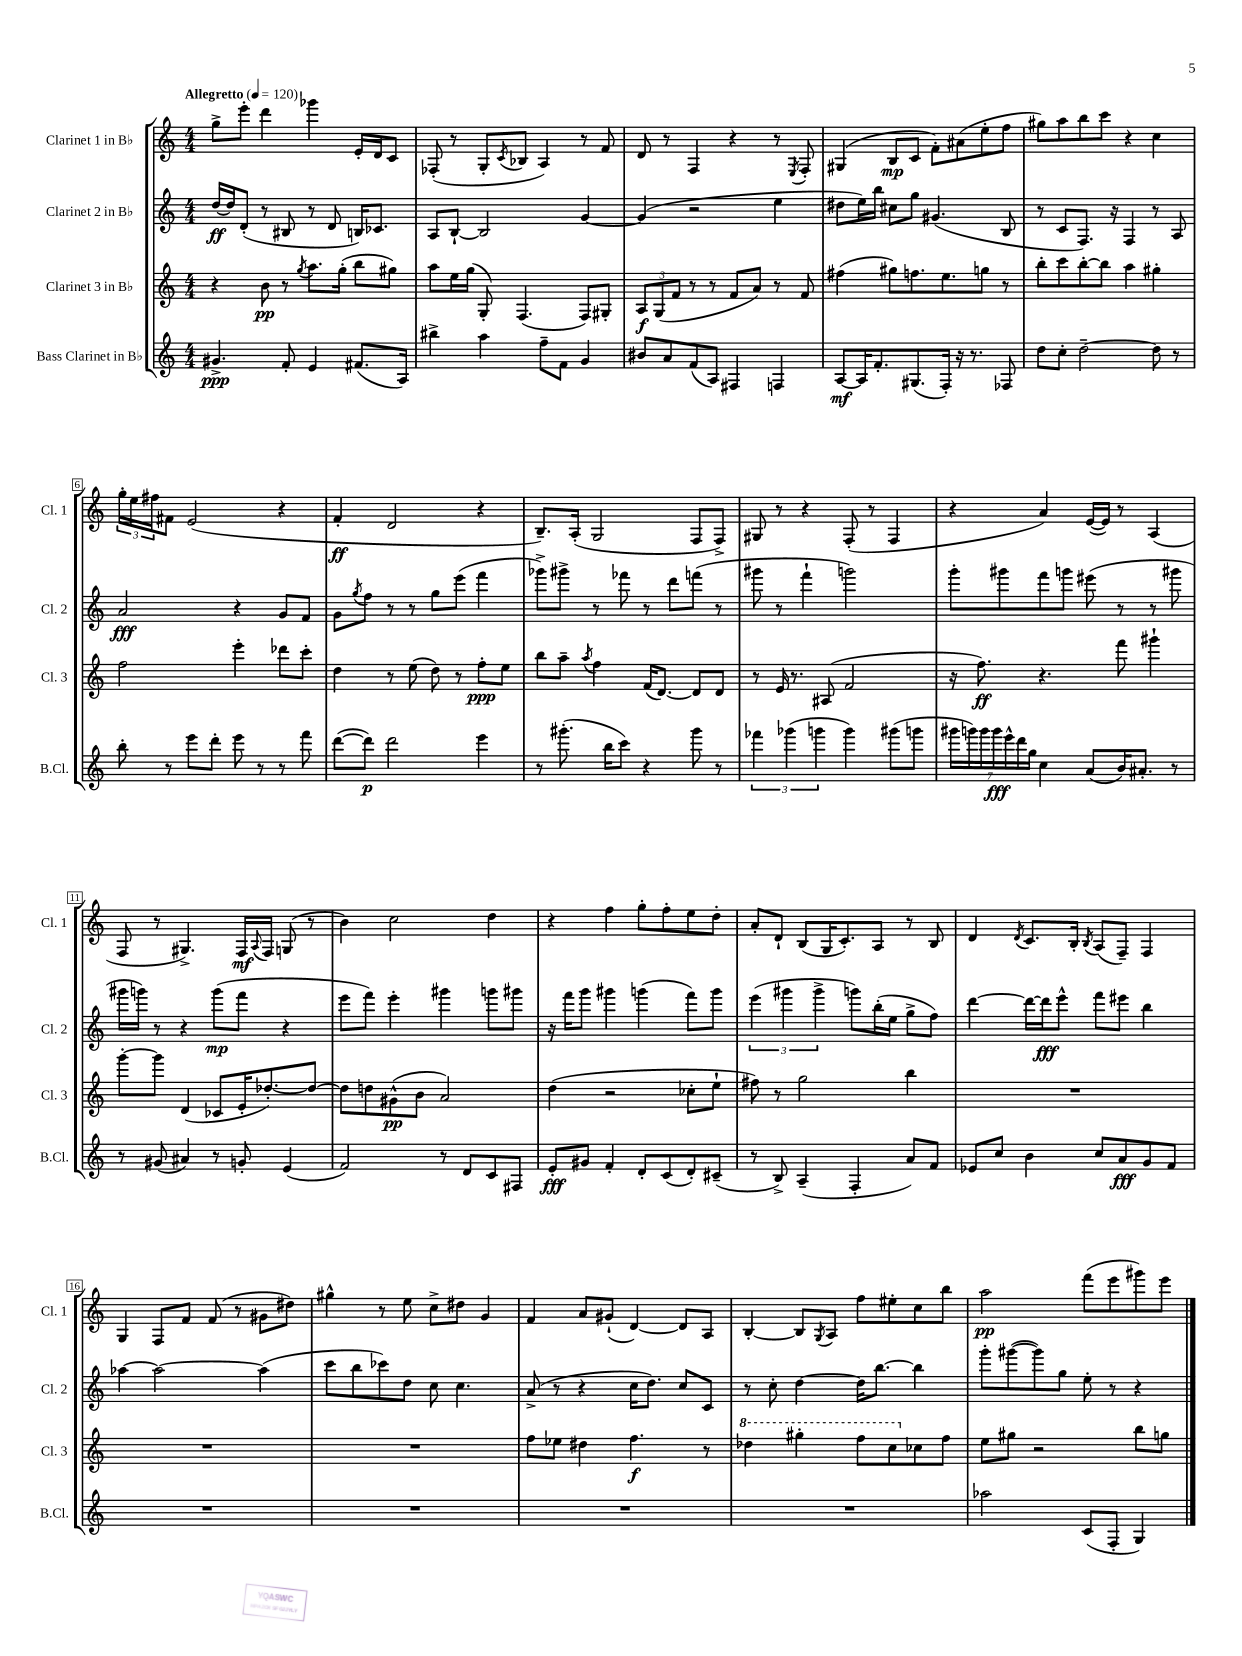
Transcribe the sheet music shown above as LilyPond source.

<<
\new StaffGroup <<
\new Staff = "s0" \with { instrumentName = "Clarinet 1 in Bb" shortInstrumentName = "Cl. 1" } {
    \clef treble \key c \major \numericTimeSignature \time 4/4 \tempo "Allegretto" 4 = 120
    g''8-> e'''8-. d'''4 ges'''4 e'16-. d'16 c'8 |
    fes8-.( r8 g8-. \acciaccatura { c'8 } bes8 a4) r8 f'8 |
    d'8 r8 f4 r4 r8 \acciaccatura { e8 } f8-. |
    gis4( b8\mp c'8 f'8-.) ais'8( e''8-. f''8 |
    gis''8) a''8 b''8 c'''8 r4 c''4 |
    \tuplet 3/2 { g''16-. e''16 fis''16 } fis'8 e'2( r4 |
    f'4-.\ff d'2 r4 |
    b8.--) a16-.( g2 f8 f8->) |
    gis8 r8 r4 f8-.( r8 f4 |
    r4 a'4) e'16~( e'16) r8 a4( |
    f8 r8 gis4.->) f16\mf \appoggiatura { a8 } f16 g8( r8 |
    b'4) c''2 d''4 |
    r4 f''4 g''8-. f''8-. e''8 d''8-. |
    a'8-. d'8-! b8( g16 c'8.-.) a8 r8 b8 |
    d'4 \acciaccatura { d'8 } c'8. b16-. \acciaccatura { b8 } a8( f8--) f4 |
    g4 f8 f'8 f'8( r8 gis'8 dis''8) |
    gis''4-^ r8 e''8 c''8-> dis''8 g'4 |
    f'4 a'8 gis'8-!( d'4~) d'8 a8 |
    b4~-. b8 \acciaccatura { g8 } a8 f''8 eis''8-. c''8 b''8 |
    a''2\pp f'''8( e'''8 gis'''8) e'''8 \bar "|." |
}
\new Staff = "s1" \with { instrumentName = "Clarinet 2 in Bb" shortInstrumentName = "Cl. 2" } {
    \clef treble \key c \major \numericTimeSignature \time 4/4
    d''16~\ff d''16 d'8-.( r8 bis8 r8 d'8 b16) ces'8. |
    a8 b8~-! b2 g'4~ |
    g'4( r2 e''4 |
    dis''8 e''16) b''16 cis''8 g''8 gis'4.( b8 |
    r8 c'8 f8.) r16 f4 r8 a8 |
    a'2\fff r4 g'8 f'8 |
    g'8 \acciaccatura { g''8 } f''8 r8 r8 g''8 e'''8( f'''4 |
    ges'''8->) gis'''8-> r8 fes'''8 r8 d'''8 f'''8( r8 |
    gis'''8 r8 f'''4-! g'''2) |
    g'''8-. gis'''8 f'''8 g'''8 eis'''8( r8 r8 gis'''8 |
    gis'''16 g'''16) r8 r4 g'''8\mp( f'''8 r4 |
    e'''8 f'''8) e'''4-. gis'''4 g'''8 gis'''8 |
    r16 f'''16 g'''8 gis'''4 g'''4( f'''8) g'''8 |
    \tuplet 3/2 { e'''4( gis'''4 gis'''4-> } g'''8) b''16-.( e''16 g''8-> f''8) |
    d'''4~ d'''16~ d'''16\fff e'''8-^ f'''8 eis'''8 b''4 |
    aes''4~ aes''2~ aes''4( |
    c'''8 b''8 ces'''8) d''8 c''8 c''4. |
    a'8->( r8 r4 c''16 d''8.) c''8 c'8 |
    r8 c''8-. d''4~ d''16 b''8.~ b''4 |
    g'''8-. gis'''8~( gis'''8) g''8 e''8-. r8 r4 \bar "|." |
}
\new Staff = "s2" \with { instrumentName = "Clarinet 3 in Bb" shortInstrumentName = "Cl. 3" } {
    \clef treble \key c \major \numericTimeSignature \time 4/4
    r4 b'8\pp r8 \acciaccatura { g''8 } a''8. g''16-.( b''8 gis''8) |
    a''8 e''16 g''16( g8-.) f4.( f8) gis8-. |
    \tuplet 3/2 { a8\f g8( f'8 } r8 r8 f'8 a'8) r8 f'8 |
    fis''4( gis''8) f''8. e''8. g''8 r8 |
    b''8-. c'''8 b''8~-. b''8 a''4 gis''4-. |
    f''2 e'''4-. des'''8 c'''8-. |
    d''4 r8 e''8( d''8) r8 f''8-.\ppp e''8 |
    b''8 a''8-- \acciaccatura { a''8 } f''4 f'16( d'8.~) d'8 d'8 |
    r8 e'16 r8. ais8( f'2 |
    r16 f''8.\ff) r4. f'''8 gis'''4-! |
    g'''8~-. g'''8 d'4( ces'8 e'16-. des''8.~-.) des''8~ |
    des''8 d''8 gis'8-^\pp( b'8 a'2) |
    d''4( r2 ces''8-. e''8-! |
    fis''8) r8 g''2 b''4 |
    R1 |
    R1 |
    R1 |
    f''8 ees''8 dis''4 f''4.\f r8 |
    \ottava #1 des'''4 gis'''4-. f'''8 c'''8 \ottava #0 ces''8 f''8 |
    e''8 gis''8 r2 b''8 g''8 \bar "|." |
}
\new Staff = "s3" \with { instrumentName = "Bass Clarinet in Bb" shortInstrumentName = "B.Cl." } {
    \clef treble \key c \major \numericTimeSignature \time 4/4
    gis'4.->\ppp f'8-. e'4 fis'8.( a16) |
    bis''4-> a''4 f''8-- f'8 g'4 |
    bis'8 a'8 f'8( a8) fis4 f4 |
    a8~\mf a16 f'8.-. gis8.( f16-.) r16 r8. fes8 |
    d''8 c''8-. d''2~-- d''8 r8 |
    b''8-. r8 e'''8 d'''8-. e'''8 r8 r8 f'''8 |
    d'''8~( d'''8\p) d'''2 e'''4 |
    r8 gis'''8.-.( b''16 c'''8) r4 gis'''8 r8 |
    \tuplet 3/2 { fes'''4 ges'''4( g'''4 } g'''4) gis'''8( g'''8 |
    \tuplet 7/4 { gis'''16 g'''16) g'''16 g'''16\fff e'''16-^ d'''16 g''16 } c''4 a'8( b'16) ais'8.-. r8 |
    r8 gis'8( ais'4) r8 g'8-. e'4( |
    f'2) r8 d'8 c'8 fis8 |
    e'8-.\fff gis'8 f'4-. d'8-. c'8( d'8-.) cis'8--( |
    r8 b8->) a4--( f4-. a'8) f'8 |
    ees'8 c''8 b'4 c''8 a'8\fff g'8 f'8 |
    R1 |
    R1 |
    R1 |
    R1 |
    aes''2 c'8( f8-. g4) \bar "|." |
}
>>
>>
\layout { \context { \Score \override BarNumber.stencil = #(make-stencil-boxer 0.1 0.3 ly:text-interface::print) } }
